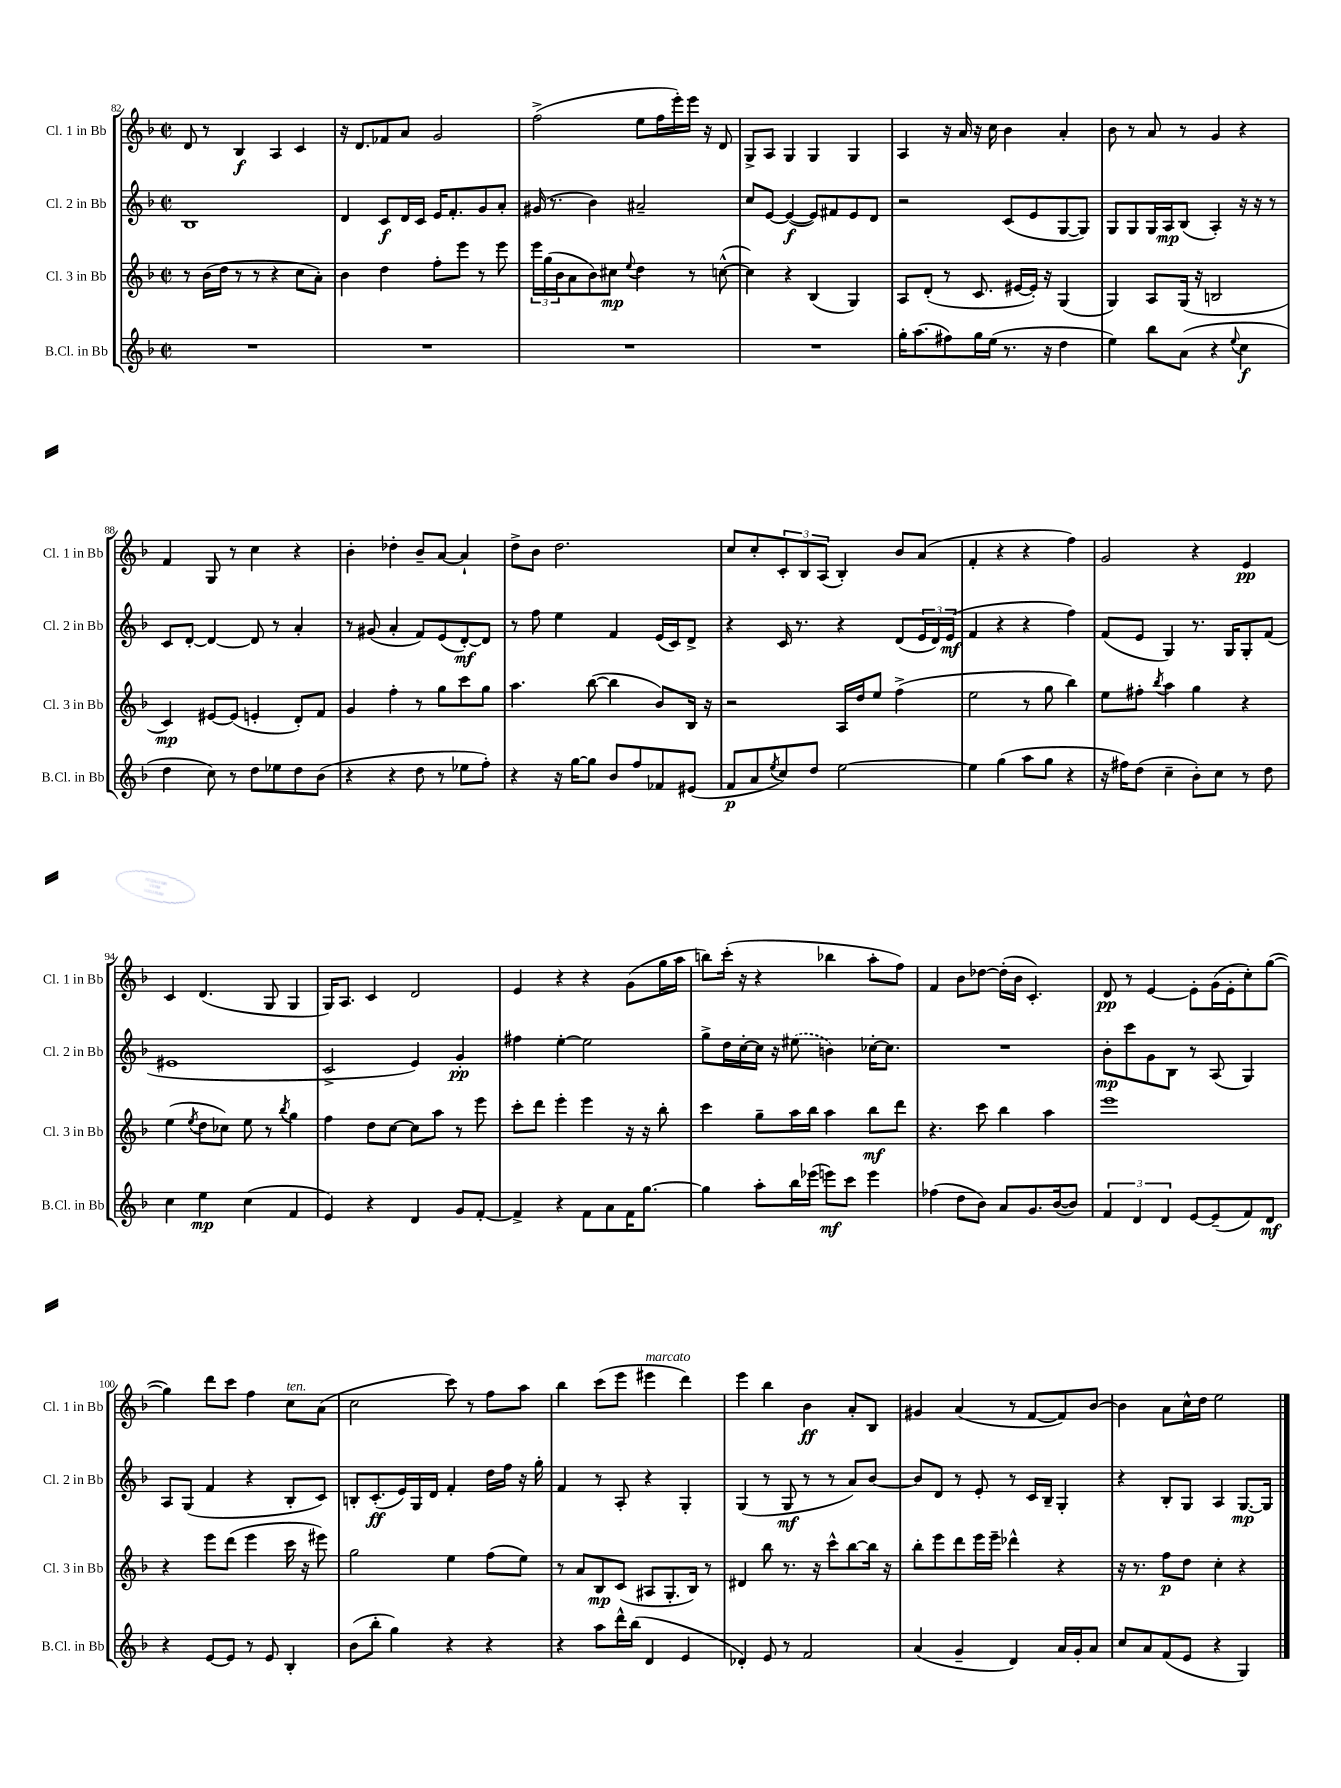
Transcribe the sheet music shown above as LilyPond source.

<<
\new StaffGroup <<
\new Staff = "s0" \with { instrumentName = "Cl. 1 in Bb" shortInstrumentName = "Cl. 1 in Bb" } {
    \clef treble \key f \major \defaultTimeSignature \time 2/2
    d'8 r8 bes4\f a4 c'4 |
    r16 d'8. fes'8 a'8 g'2 |
    f''2->( e''8 f''16 e'''16-.) e'''16 r16 d'8 |
    g8-> a8 g4 g4 g4 |
    a4 r16 a'16 r16 c''16 bes'4 a'4-. |
    bes'8 r8 a'8 r8 g'4 r4 |
    f'4 g8 r8 c''4 r4 |
    bes'4-. des''4-. bes'8-- a'8~ a'4-! |
    d''8-> bes'8 d''2. |
    c''8 c''8-. \tuplet 3/2 { c'8-. bes8 a8( } bes4-.) bes'8 a'8( |
    f'4-. r4 r4 f''4) |
    g'2 r4 e'4\pp |
    c'4 d'4.( g8 g4 |
    g16) a8. c'4 d'2 |
    e'4 r4 r4 g'8( g''16 a''16 |
    b''8) c'''16-.( r16 r4 bes''4 a''8-. f''8) |
    f'4 bes'8 des''8~ des''16-.( bes'16 c'4.-.) |
    d'8\pp r8 e'4~ e'8-. g'16( e'16-. c''8-.) g''8~( |
    g''4) d'''8 c'''8 f''4 c''8^\markup { \italic "ten." } a'8( |
    c''2 c'''8) r8 f''8 a''8 |
    bes''4 c'''8( e'''8 eis'''4^\markup { \italic "marcato" } d'''4) |
    e'''4 bes''4 bes'4\ff a'8-. bes8 |
    gis'4 a'4( r8 f'8~ f'8) bes'8~ |
    bes'4 a'8 c''16-^ d''16 e''2 \bar "|." |
}
\new Staff = "s1" \with { instrumentName = "Cl. 2 in Bb" shortInstrumentName = "Cl. 2 in Bb" } {
    \clef treble \key f \major \defaultTimeSignature \time 2/2
    bes1 |
    d'4 c'8\f d'16 c'16 e'16 f'8.-. g'8 a'8-. |
    gis'16( r8. bes'4) ais'2-- |
    c''8 e'8~ e'4~\f( e'8) fis'8 e'8 d'8 |
    r2 c'8( e'8 g8~ g8) |
    g8 g8 g16 a16\mp bes8( a4-.) r16 r16 r8 |
    c'8 d'8~-. d'4~ d'8 r8 a'4-. |
    r8 gis'8( a'4-. f'8) e'8( d'8~-.\mf) d'8 |
    r8 f''8 e''4 f'4 e'16( c'16) d'8-> |
    r4 c'16 r8. r4 d'8( \tuplet 3/2 { e'16 d'16) e'16\mf( } |
    f'4 r4 r4 f''4) |
    f'8( e'8 g4) r8. g16 g8-. f'8( |
    eis'1 |
    c'2-> e'4) g'4-.\pp |
    fis''4 e''4~-. e''2 |
    g''8-> d''16 c''16~-. c''16 r16 \once \slurDashed eis''8( b'4) ces''16~-. ces''8. |
    R1 |
    bes'8-.\mp c'''8 g'8 bes8 r8 a8( g4) |
    a8 g8( f'4 r4 bes8-. c'8) |
    b8-. c'8.-.\ff( e'16) g16 d'16 f'4-. d''16 f''16 r16 g''16-. |
    f'4 r8 a8-. r4 g4-. |
    g4( r8 g8\mf r8 r8 a'8) bes'8~ |
    bes'8 d'8 r8 e'8-. r8 c'16 bes16-- g4-. |
    r4 bes8-. g8 a4 g8.~\mp g16 \bar "|." |
}
\new Staff = "s2" \with { instrumentName = "Cl. 3 in Bb" shortInstrumentName = "Cl. 3 in Bb" } {
    \clef treble \key f \major \defaultTimeSignature \time 2/2
    r8 bes'16( d''16 r8 r8 r4 c''8 a'8-.) |
    bes'4 d''4 f''8-. e'''8 r8 e'''8 |
    \tuplet 3/2 { e'''16 g''16( bes'16 } a'8 bes'8) cis''8\mp \appoggiatura { e''8 } d''4 r8 c''8~-^( |
    c''4) r4 bes4( g4) |
    a8 d'8-.( r8 c'8. eis'16~ eis'16-.) r16 g4( |
    g4) a8 g16( r16 b2 |
    c'4\mp) eis'8~ eis'8( e'4-. d'8-.) f'8 |
    g'4 f''4-. r8 g''8 c'''8 g''8 |
    a''4. bes''8~( bes''4 bes'8) bes16 r16 |
    r2 a16 d''16 e''8 f''4->( |
    e''2 r8 g''8 bes''4) |
    e''8 fis''8-. \acciaccatura { bes''8 } a''4 g''4 r4 |
    e''4( \acciaccatura { e''8 } d''8 ces''8) e''8 r8 \acciaccatura { bes''8 } g''4 |
    f''4 d''8 c''8~ c''8 a''8 r8 e'''8 |
    c'''8-. d'''8 e'''4-. e'''4 r16 r16 bes''8-. |
    c'''4 g''8-- a''16 bes''16 a''4 bes''8\mf d'''8 |
    r4. c'''8 bes''4 a''4 |
    e'''1 |
    r4 e'''8 d'''8( e'''4 c'''16 r16 eis'''8) |
    g''2 e''4 f''8( e''8) |
    r8 a'8 bes8\mp c'8( ais8 g8.-. bes16) r8 |
    dis'4 bes''8 r8. r16 c'''8-^ bes''8~ bes''16 r16 |
    bes''8-. e'''8 d'''8 e'''16 e'''16-- des'''4-^ r4 |
    r16 r8. f''8\p d''8 c''4-. r4 \bar "|." |
}
\new Staff = "s3" \with { instrumentName = "B.Cl. in Bb" shortInstrumentName = "B.Cl. in Bb" } {
    \clef treble \key f \major \defaultTimeSignature \time 2/2
    R1 |
    R1 |
    R1 |
    R1 |
    g''16-. a''8.( fis''8) g''16 e''16( r8. r16 d''4 |
    e''4) bes''8 a'8( r4 \appoggiatura { e''8 } c''4\f |
    d''4 c''8) r8 d''8 ees''8 d''8 bes'8( |
    r4 r4 d''8 r8 ees''8 f''8-.) |
    r4 r16 g''16~ g''8 bes'8 f''8 fes'8 eis'8( |
    f'8\p a'8 \acciaccatura { e''8 } c''8) d''8 e''2~ |
    e''4 g''4( a''8 g''8 r4 |
    r16 fis''16) d''8( c''4-- bes'8-.) c''8 r8 d''8 |
    c''4 e''4\mp c''4( f'4 |
    e'4) r4 d'4 g'8 f'8~-. |
    f'4-> r4 f'8 a'8 f'16 g''8.~ |
    g''4 a''8-. bes''16 ees'''16( e'''8\mf) c'''8 e'''4 |
    fes''4( d''8 bes'8) a'8 g'8. bes'16~( bes'8) |
    \tuplet 3/2 { f'4 d'4 d'4 } e'8~ e'8--( f'8) d'8\mf |
    r4 e'8~ e'8 r8 e'8 bes4-. |
    bes'8( bes''8-. g''4) r4 r4 |
    r4 a''8 d'''16-^ bes''16( d'4 e'4 |
    des'4-.) e'8 r8 f'2 |
    a'4( g'4-- d'4) a'16 g'16-. a'8 |
    c''8 a'8 f'8( e'8 r4 g4) \bar "|." |
}
>>
>>
\layout { \context { \Score currentBarNumber = #82 } }
